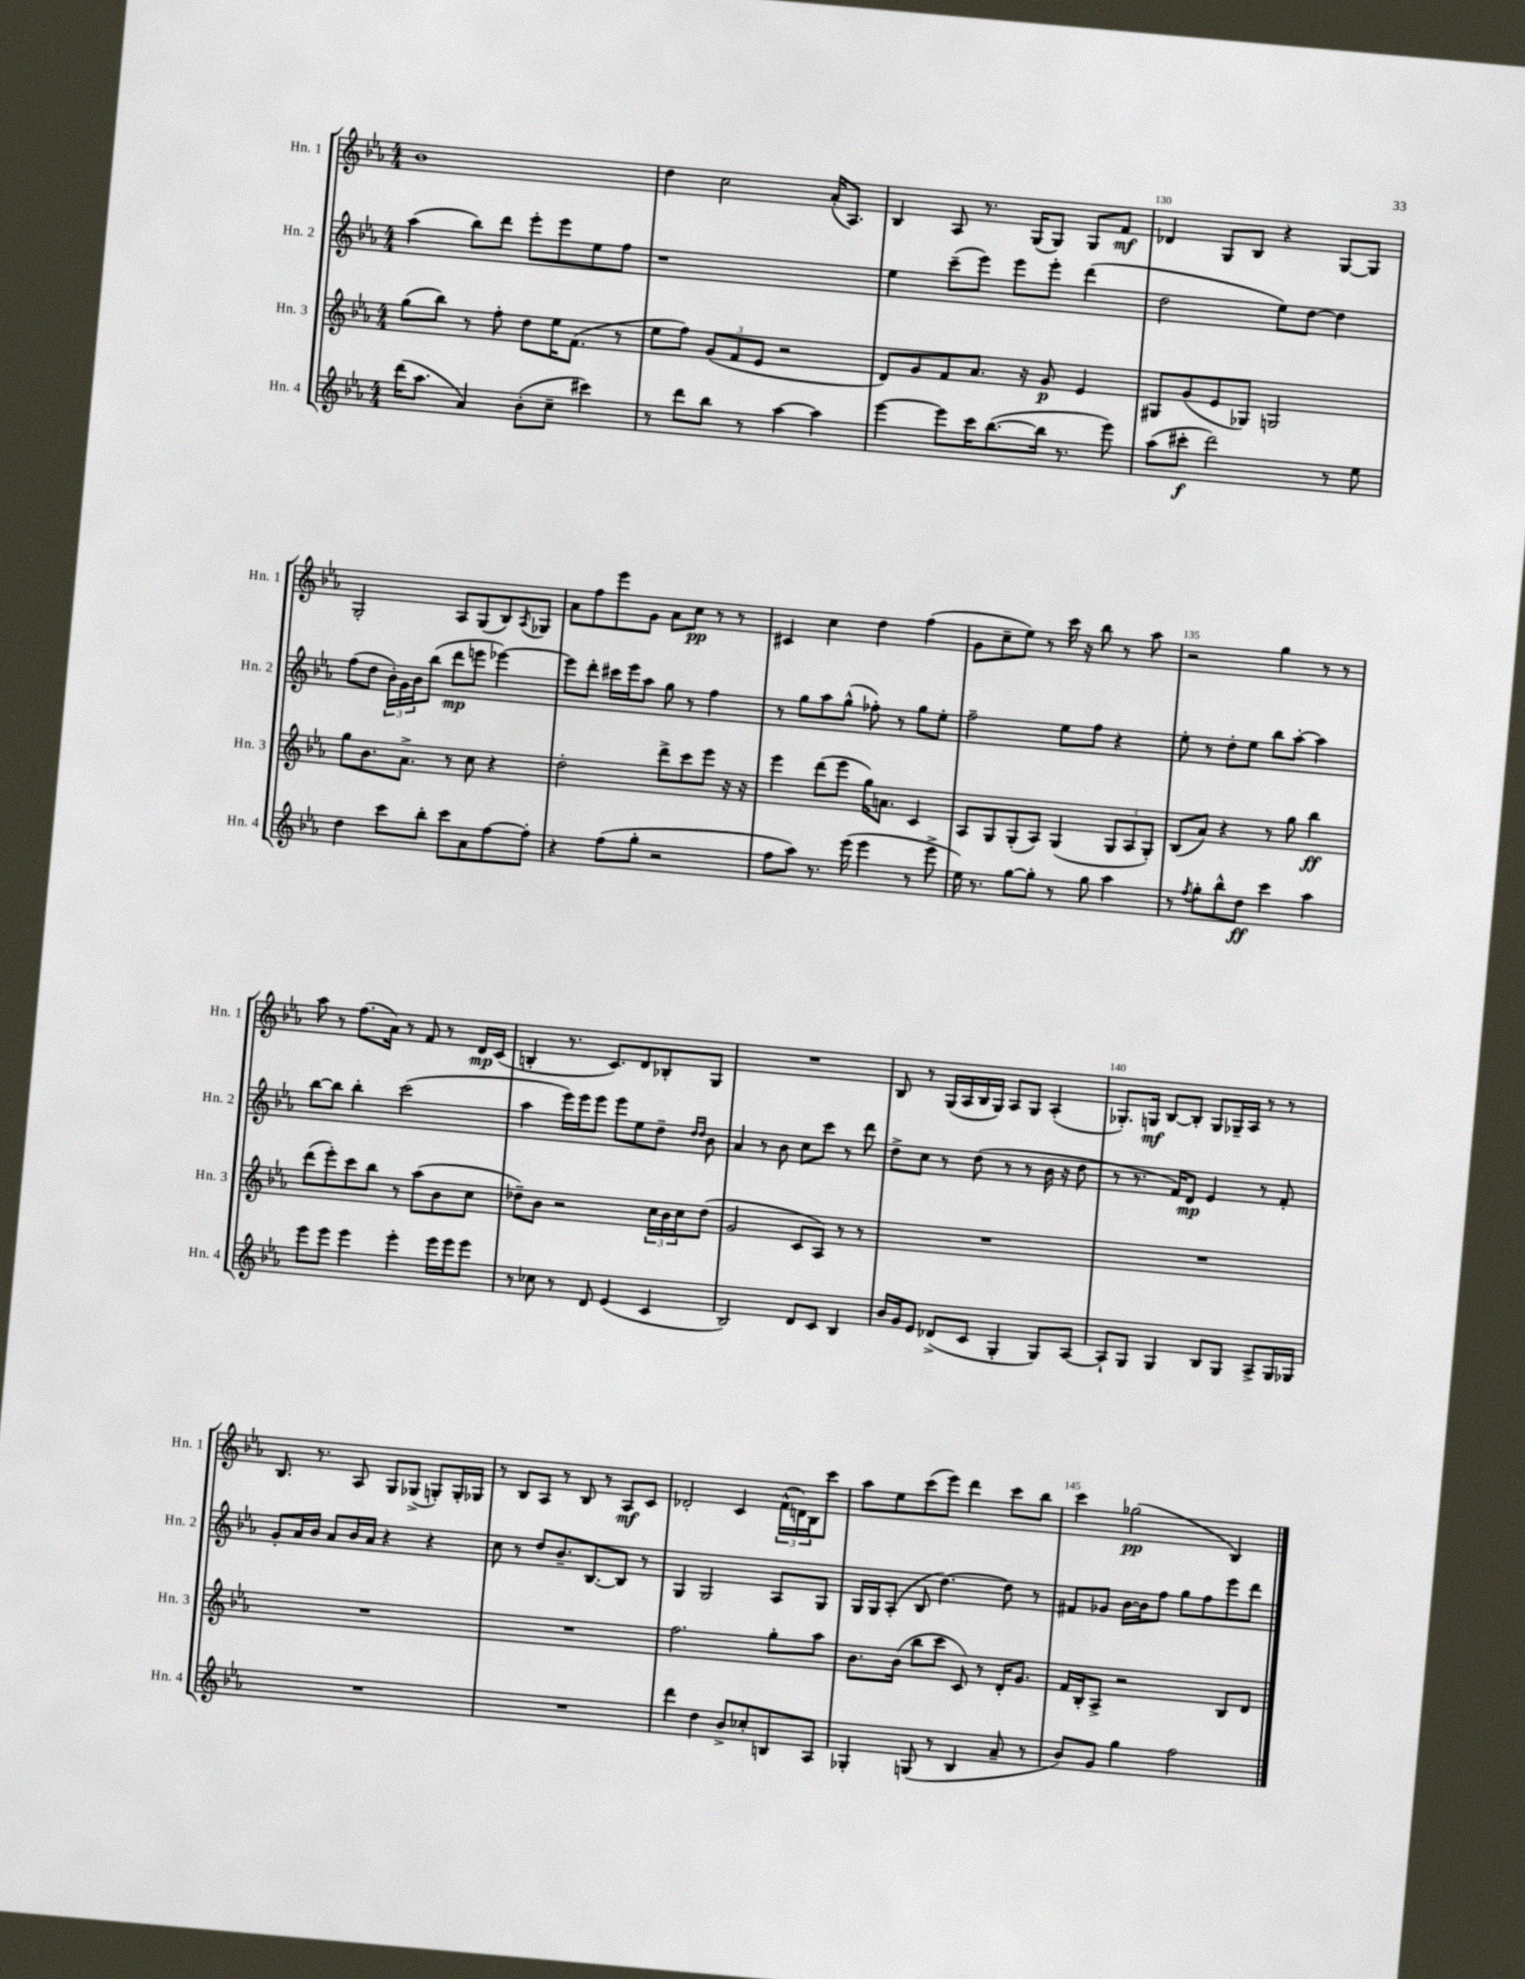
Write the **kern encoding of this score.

**kern	**kern	**kern	**kern
*staff4	*staff3	*staff2	*staff1
*clefG2	*clefG2	*clefG2	*clefG2
*k[b-e-a-]	*k[b-e-a-]	*k[b-e-a-]	*k[b-e-a-]
*M4/4	*M4/4	*M4/4	*M4/4
(16ddd	(8gg	(4aa-	1b-
8.aa-	.	.	.
.	8bb-)	.	.
4a-)	8r	8bb-)	.
.	8ff'	8ddd	.
(8b-'	8dd	8eee-'	.
8cc~	16ee-	8eee-	.
.	(8.f	.	.
4ccc#)	.	8ee-	.
.	8r	8ff	.
=	=	=	=
8r	8ee-	1r	4dd
8ddd	8ff)	.	.
8bb-	(12g	.	2cc
.	12f	.	.
8r	.	.	.
.	12e-	.	.
[4aa-	2r	.	.
4aa-]	.	.	(16a-'
.	.	.	8.A-)
=	=	=	=
[4eee-	8d)	4ee-	4B-
.	8g	.	.
8eee-]	8f	(8ccc~	8A-
16ccc	8.a-	8eee-)	8.r
([8.bb-	.	.	.
.	.	8eee-	.
.	16r	.	(16G
16bb-]	8g	8eee-'	8G)
8.r	.	.	.
.	4e-	(4ddd	8G
8eee-)	.	.	8f
=	=	=	=
(8aa-	8G#	2dd	4d-
8ccc#'	(8g	.	.
2ddd)	8e-	.	8G
.	8G-)	.	8B-
.	2G	8ee-)	4r
.	.	[8dd	.
8r	.	4dd]	[8G
8ee-	.	.	8G]
=	=	=	=
4dd	8gg	(8ff	2G'
.	8.b-	8dd	.
8ccc	.	24b-')	.
.	.	24g	.
.	8.a-^	.	.
.	.	24b-	.
8bb-'	.	(8bb-	.
8ccc	8r	8ddd	8A-
8a-	8cc	8eee	(8G
[8ff	4r	[4eee-)	8B-)
.	.	.	8qA-
8ff']	.	.	8G-
=	=	=	=
4r	2dd'	8eee-]	8a-
.	.	8ddd'	8ff
(8ff	.	16ccc#	8eee-
.	.	16eee-	.
8gg'	.	8aa-	8g
2r	8ddd^	8gg	8a-
.	8ccc	8r	8cc
.	8eee-	4ff	8r
.	16r	.	8r
.	16r	.	.
=	=	=	=
8ff	4eee-	8r	4c#
8aa-)	.	8gg	.
8.r	(8ddd	8aa-	4cc
.	8eee-	(8gg^^	.
(16eee-	.	.	.
4eee-	16gg)	8ff-')	4dd
.	8.a	.	.
.	.	8r	.
8r	4c	8gg	(4ff
8eee-^	.	8ee-'	.
=	=	=	=
16ee-)	8A-	2ff~	8g
8.r	.	.	.
.	8G	.	8cc~
[8gg	(8G'	.	8ee-)
8gg']	8A-)	.	8r
8r	(4G	8ee-	16ccc
.	.	.	16r
8gg	.	8ff	8bb-
4aa-	12G	4r	8r
.	12A-	.	.
.	.	.	8aa-
.	12G')	.	.
=	=	=	=
8r	(8B-	8ee-'	2r
8qff	.	.	.
8gg'	8a-)	8r	.
8bb-^^	4r	8dd'	.
8dd	.	8ee-	.
4ccc	8r	8bb-	4gg
.	8gg	[8aa-'	.
4aa-	4bb-	4aa-]	8r
.	.	.	8r
=	=	=	=
8eee-	(8ddd	[8bb-	8aa-
8eee-	8eee-')	8bb-]	8r
4eee-	8ccc	4bb-'	(8.ff
.	8bb-	.	.
.	.	.	16a-)
4eee-'	8r	(2ccc	8r
.	(8aa-	.	8f
16eee-	8b-	.	8r
16eee-	.	.	.
8eee-	8cc	.	16d
.	.	.	(16c
=	=	=	=
8r	8dd-~)	4aa-	4B'
8cc-	8b-	.	.
8r	2r	16eee-)	8.r
.	.	16eee-	.
8d	.	8eee-	.
.	.	.	8.c)
(4e-	.	8eee-	.
.	.	8ee-	8d
4c	24cc	8dd~	8B-'
.	24b-	.	.
.	24cc	.	.
.	.	16qqdd	.
.	.	16qqdd	.
.	(8dd-	8b-	8G
=	=	=	=
2B-)	2g	4a-	1r
.	.	8r	.
.	.	8b-	.
8d	8c	8cc	.
8c	8A-)	8ccc	.
4B-	8r	8r	.
.	8r	8ddd	.
=	=	=	=
16b-	1r	8dd^	8B-
16g	.	.	.
8e-	.	8cc	8r
(8d-^	.	8r	(16G
.	.	.	16A-
8c	.	(8dd	16B-
.	.	.	16G)
4G'	.	8r	8A-
.	.	8r	8G
8G)	.	16b-	(4A-'
.	.	16r	.
[8A-	.	8dd	.
=	=	=	=
8A-`]	1r	8r	8.G-')
8G	.	8.r	.
.	.	.	16G
4G	.	.	[8B-
.	.	16f)	.
.	.	8d	8B-']
8B-	.	4e-	8G
8G	.	.	16G-~
.	.	.	16A-
8A-^	.	8r	8r
16G	.	8f'	8r
16G-	.	.	.
=	=	=	=
1r	1r	8g'	8.B-
.	.	16a-	.
.	.	16b-	8.r
.	.	8a-	.
.	.	16b-	8A-
.	.	16a-	.
.	.	4r	8G
.	.	.	(8G-^
.	.	4r	8G')
.	.	.	16G'
.	.	.	16G-
=	=	=	=
1r	1r	8cc	8r
.	.	8r	8B-
.	.	8dd	8A-
.	.	8.b-~	8r
.	.	.	8B-
.	.	[8.B-	.
.	.	.	8r
.	.	8B-]	8A-
.	.	8r	8c
=	=	=	=
4ddd	2.ff	4G	2d-'
4dd	.	2G	.
8b-^	.	.	4c
8cc-'	.	.	.
8B	8gg'	8A-	(24f^^
.	.	.	24d)
.	.	.	24B-
8A-	8aa-	8G	8ccc
=	=	=	=
4G-'	8.b-	16G	8aa-
.	.	16G	.
.	.	(8A-'	8ee-
.	(16b-	.	.
(8G	8bb-	8B-	(8ccc
8r	8ccc	[4.dd)	8eee-)
4B-	8c)	.	4ddd
.	8r	.	.
8a-~	16d'	8dd]	8ccc
.	8.g	.	.
8r	.	8r	8bb-
=	=	=	=
8b-)	16f	8f#	4ccc
.	16B-'	.	.
8g	8A-^	8g-	.
4gg	2r	[16b-	(2gg-
.	.	16b-]	.
.	.	8ff	.
2ff	.	8gg	.
.	.	8ff	.
.	8B-	8eee-	4B-)
.	8d	8ddd	.
==	==	==	==
*-	*-	*-	*-
